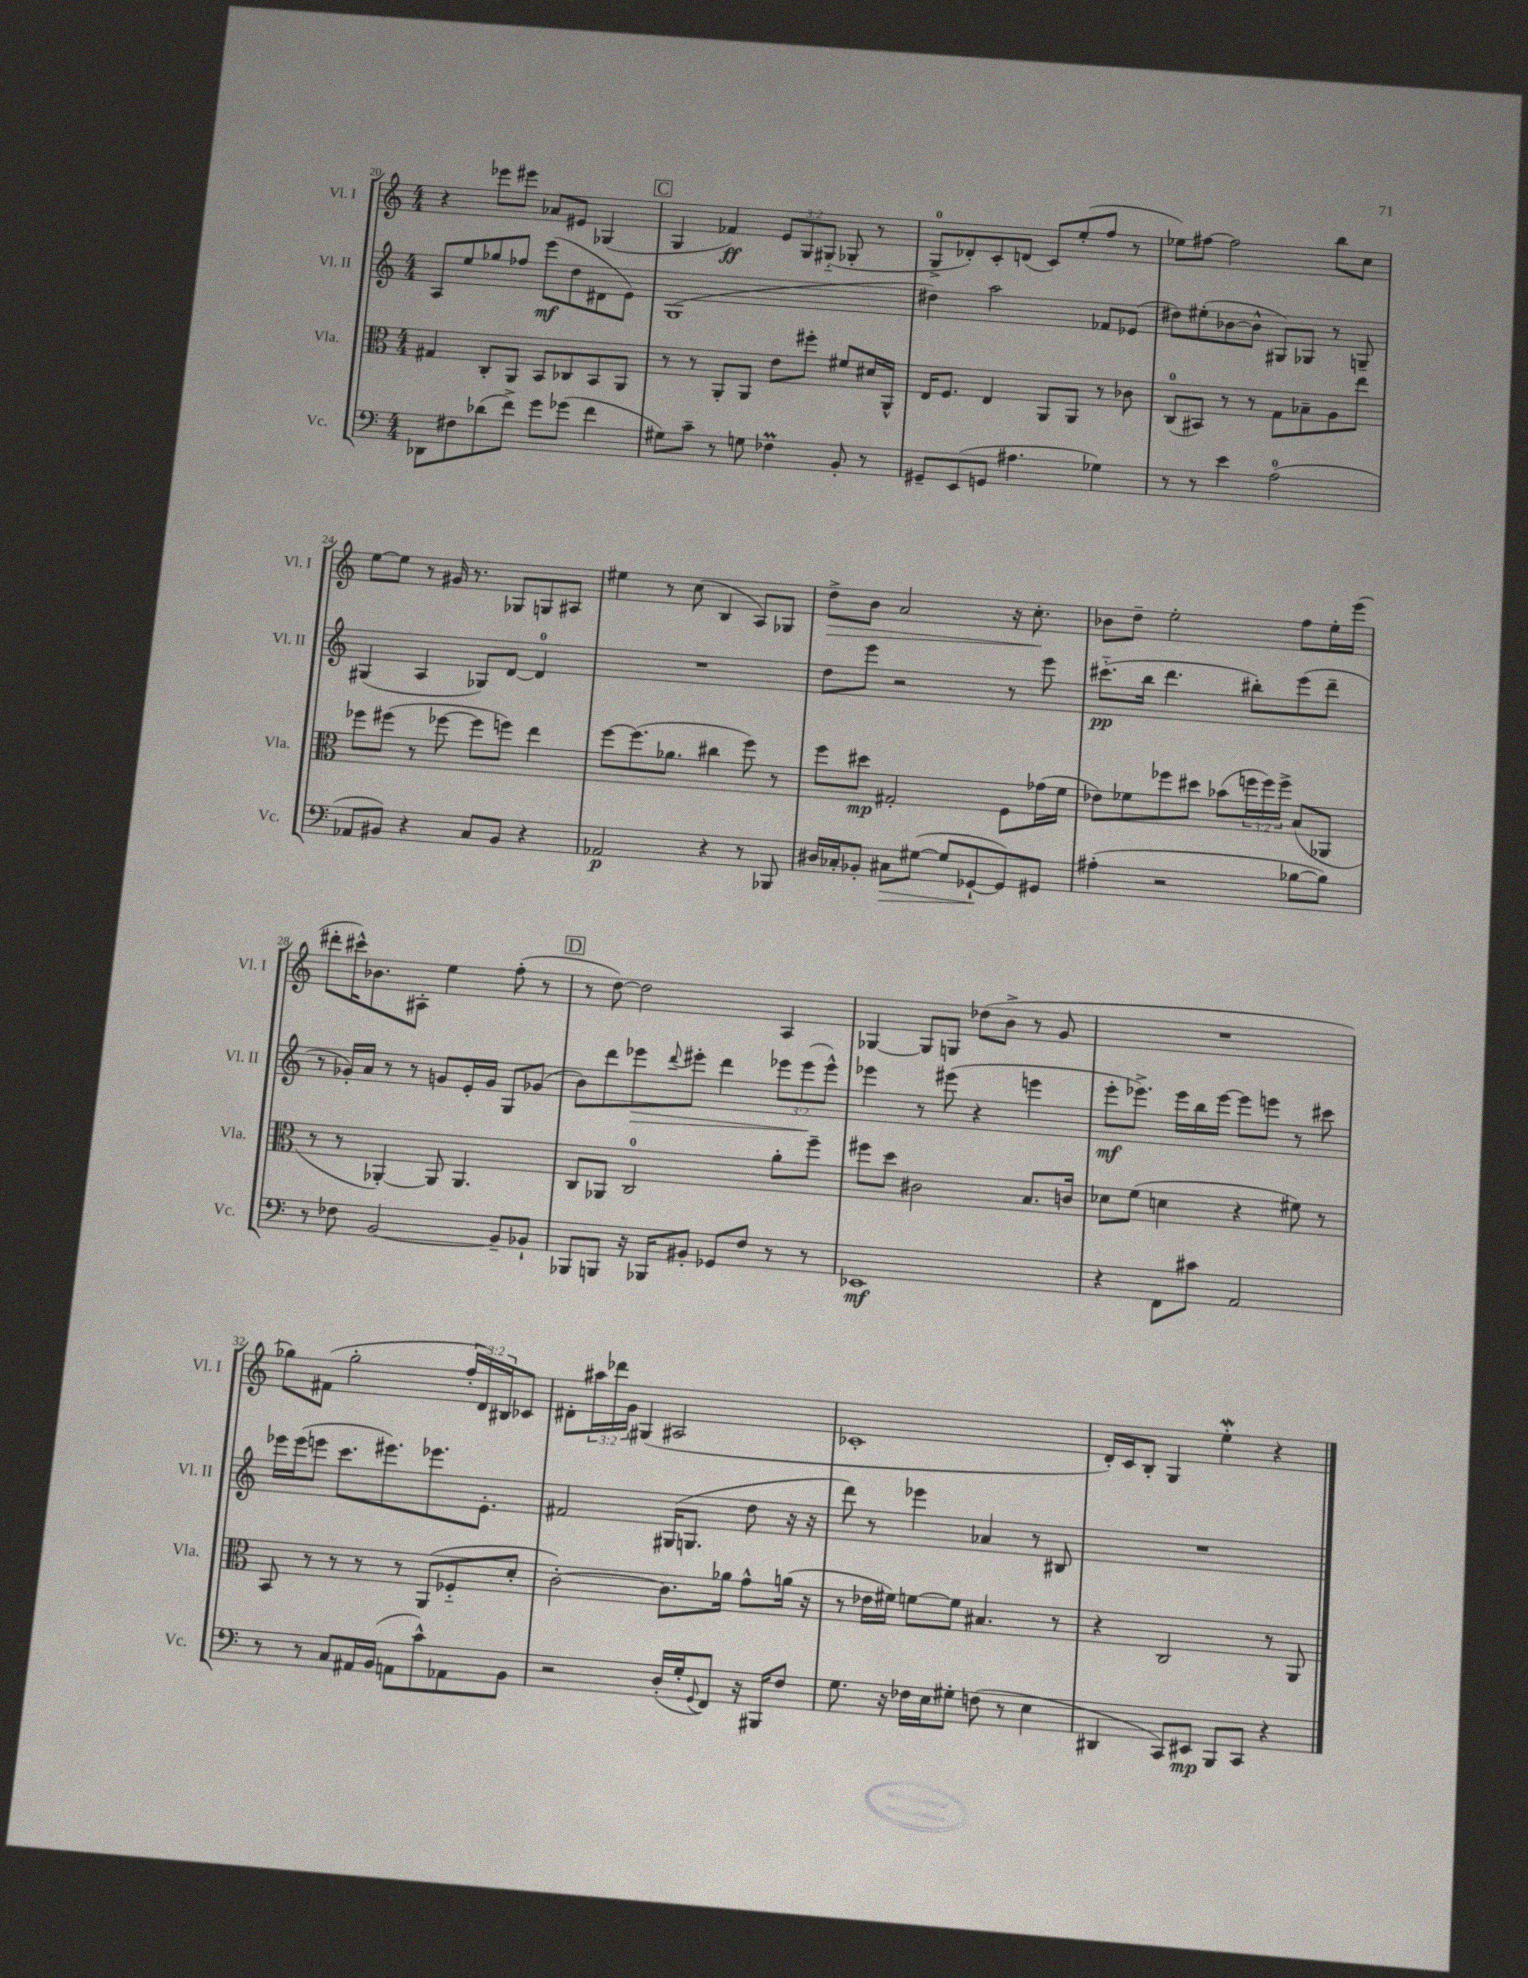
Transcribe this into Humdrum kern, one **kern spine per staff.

**kern	**kern	**kern	**kern
*staff4	*staff3	*staff2	*staff1
*clefF4	*clefC3	*clefG2	*clefG2
*k[]	*k[]	*k[]	*k[]
*M4/4	*M4/4	*M4/4	*M4/4
8DD-	4G#	8A	4r
8F#	.	8ee	.
(8d-	8C'	8gg-	8eee-
8f^)	8AA	8ff-	8eee#
8g	8BB	(8eee	8a-
(8g-	8C-	8dd	8e#
4f	8BB	8d#	(4G-
.	8AA	8e)	.
=	=	=	=
8G#)	8r	(1G	4G
8c~	8r	.	.
8r	8AA'	.	4f-)
8G	8AA	.	.
4F-	8e	.	12e
.	.	.	12G
.	8ff#'	.	.
.	.	.	(12G#'~
8BB'	8f#	.	8G-'
8r	16d#	.	8r
.	16AA^^	.	.
=	=	=	=
8GG#~	16E	4dd#)	8G^
.	8.F	.	.
(8EE	.	.	8d-')
8GG	4E	2aa	8c'
4.A#	.	.	(8d
.	8AA	.	8c)
.	8AA	.	(8ee'
4G-)	8r	8f-	8ff
.	8c-	(8e-	8r
=	=	=	=
8r	(8C	8dd#)	8ee-)
8r	8BB#)	(8ee#'	[8ff#
4e	8r	[8b-	2ff#]
.	8r	8b-^^]	.
(2A	8G	8G#)	.
.	8B-~	8G-	.
.	8A	8r	8bb
.	8ee	8G~	8cc
=	=	=	=
8AA-	8ff-	(4G#	[8ee
8BB#)	(8ff#	.	8ee]
4r	8r	4A	8r
.	[8ff-	.	16g#
.	.	.	8.r
8C	8ff-]	8G-)	.
8BB#	8ff)	[8d	8G-
4r	4ee	4d]	8G
.	.	.	8A#
=	=	=	=
2AA-	[8ff	1r	4ee#
.	(8.ff]	.	.
.	.	.	8r
.	8.a-	.	.
.	.	.	(8cc
4r	4cc#	.	4B
8r	8ff)	.	8A)
8BBB-	8r	.	8G-
=	=	=	=
16D#	8ff	8dd	8dd^
16C-'	.	.	.
8BB-'	8dd#	8eee	8b
8C#	2G#'	2r	2a
([8G#	.	.	.
8G#]	.	.	.
[8GG-`	.	.	.
8GG-])	8F	8r	16r
.	.	.	8.cc'
8GG#	(16g-	8eee	.
.	16f	.	.
=	=	=	=
(4A#'	8e-)	(8.ccc#'~	8b-
.	8f-	.	8dd~
.	.	16bb	.
2r	8ff-	4.ddd	2ee'
.	8dd#	.	.
.	(8b-	.	.
.	24ff	8bb#')	.
.	24ff)	.	.
.	24ff^	.	.
[8B-	(8B	(8eee	8ff
8B-])	8AA-	8ddd~	16ee'
.	.	.	(16eee
=	=	=	=
8r	8r	8r	8ddd#'
8F-	8r	16g-')	16ccc#^^)
.	.	16a	8.b-
[2BB	[4AA-')	8r	.
.	.	8r	8A#'
.	8AA-]	8g	4ee
.	4.AA-	16e'	.
.	.	16g	.
8BB~]	.	8G	(8ff'
8BB-`	.	(8g-	8r
=	=	=	=
8BBB-	8C	8b)	8r
8BBB	8AA-	8ddd	[8dd)
16r	2C	8eee-	2dd]
16BBB-	.	.	.
.	.	8qqddd	.
8BB#'	.	8eee#'	.
8GG-	.	4ddd	.
8F	.	.	.
8r	8a'	12eee-	4A
.	.	(12eee-	.
8r	8ff~	.	.
.	.	12eee-^^)	.
=	=	=	=
1EE-	8ff#	4eee-	[4G-
.	8dd	.	.
.	2c#	8r	8G-]
.	.	(8eee#	8G
.	.	4r	(8dd-
.	.	.	8b^
.	8.B	4eee	8r
.	.	.	8g
.	16c	.	.
=	=	=	=
4r	8d-	8eee'	1r
.	(8f	8.eee-^)	.
8FF	4d	.	.
.	.	16eee-	.
8c#	.	16bb	.
.	.	[16eee-	.
2AA	4r	8eee-]	.
.	.	8eee	.
.	8f#)	8r	.
.	8r	8ccc#	.
=	=	=	=
8r	8BB	16eee-	8gg-)
.	.	(16eee-	.
8r	8r	8eee	(8f#
8C	8r	8.ccc	2gg-'
16AA#	8r	.	.
(16BB	.	8.eee#)	.
8AA	8r	.	.
8c^^)	(8AA	8.eee-	.
8AA-	8F-'~	.	24ff'
.	.	.	24d)
.	.	8.e'	.
.	.	.	24B#
8BB	8d'	.	8c-
=	=	=	=
2r	[2c')	2f#	8d#'
.	.	.	24aa#
.	.	.	24ddd-
.	.	.	24g
.	.	.	(4G#
(16D'	8.c]	(16G#	2A#
16G'	.	8.G	.
8qqGG	.	.	.
8FF)	.	.	.
.	16a-	.	.
16r	8g^^	8dd	.
16BBB#	.	.	.
8F	(16a	16r	.
.	16r	16r	.
=	=	=	=
8.G	8r	8ddd)	1c-'
.	16e-	8r	.
16r	16f#)	.	.
16F-	[8f	4eee-	.
16E	.	.	.
8G#'	8f]	.	.
(8F	4.B#	4a-	.
8r	.	.	.
4E	.	8r	.
.	8r	8B#	.
=	=	=	=
4DD#	4r	1r	16d')
.	.	.	16c
.	.	.	8B'
8CC)	2C	.	4G
8EE#	.	.	.
8BBB	.	.	4ee'
8CC	.	.	.
4r	8r	.	4r
.	8AA	.	.
==	==	==	==
*-	*-	*-	*-
